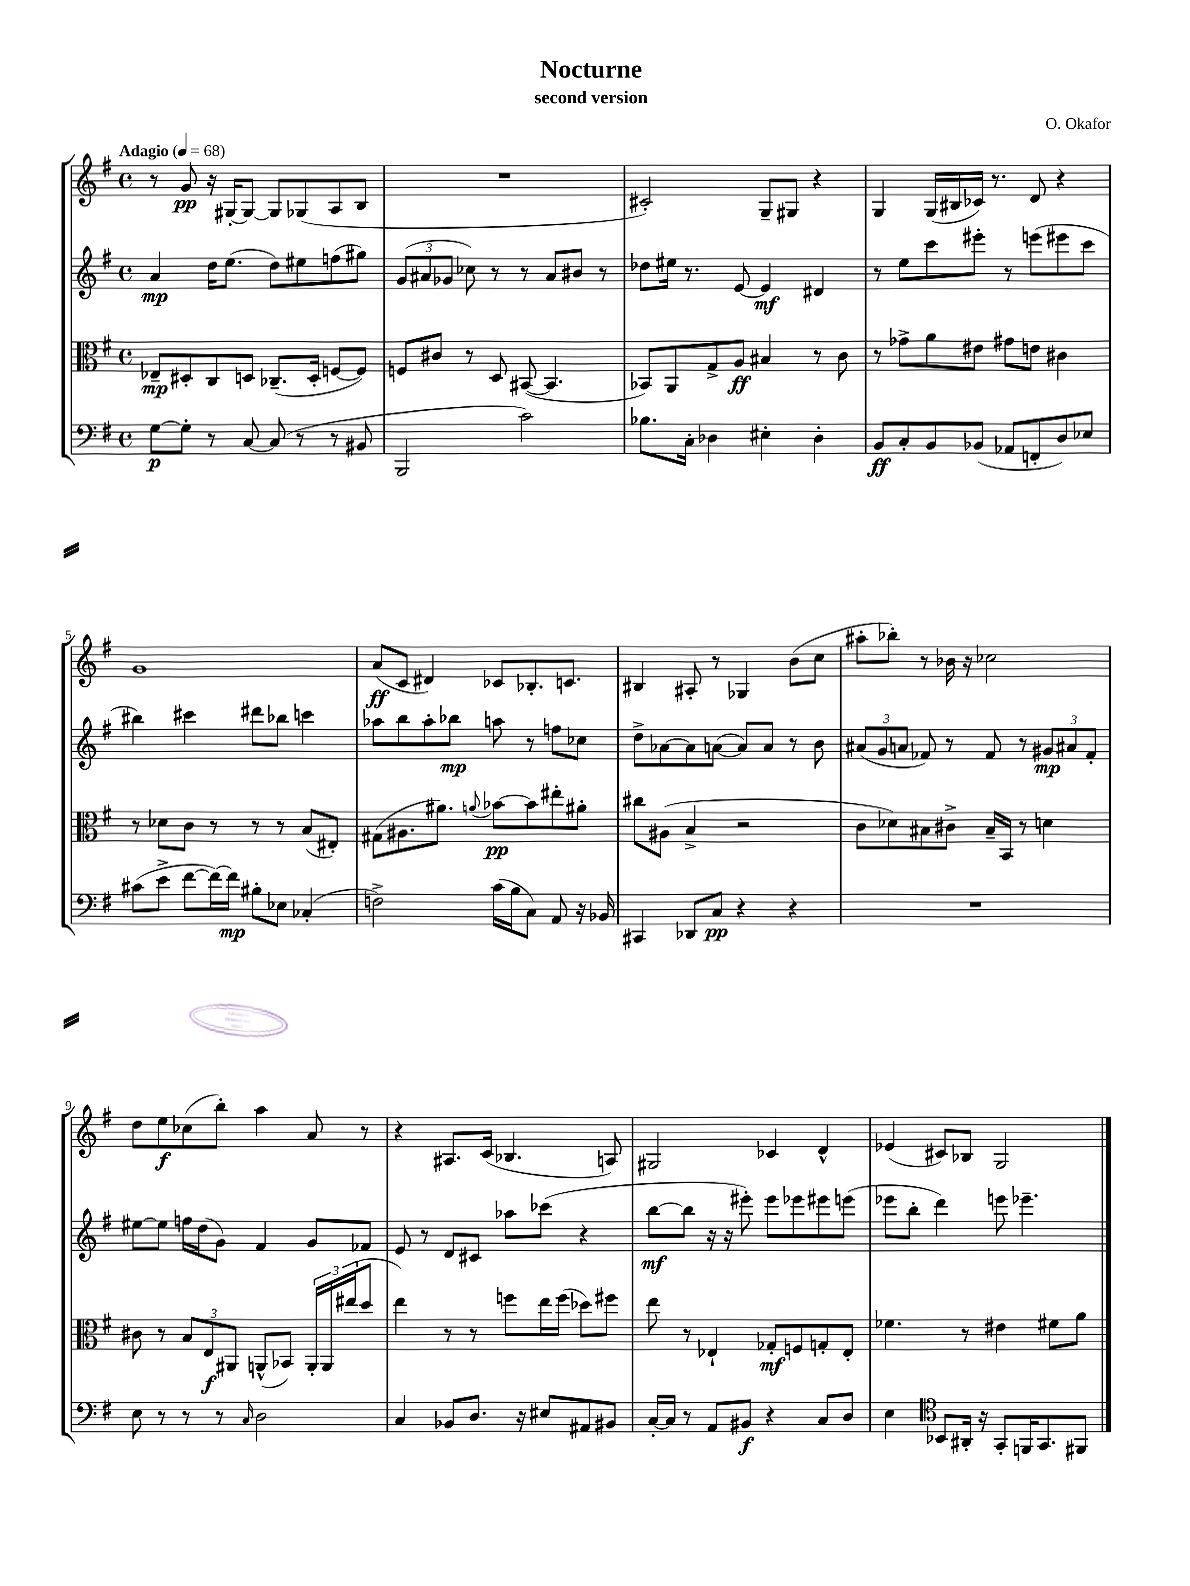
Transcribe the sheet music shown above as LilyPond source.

\header { title = "Nocturne" composer = "O. Okafor" subtitle = "second version" }
<<
\new StaffGroup <<
\new Staff = "s0" {
    \clef treble \key g \major \defaultTimeSignature \time 4/4 \tempo "Adagio" 4 = 68
    r8 g'8\pp r16 gis16~-. gis8~ gis8 ges8( a8 b8 |
    R1 |
    cis'2-.) g8-- gis8 r4 |
    g4 g16( bis16 ces'16) r8. d'8 r4 |
    g'1 |
    a'8\ff( c'8 dis'4) ces'8 bes8.-. c'8. |
    bis4 ais8-. r8 ges4 b'8( c''8 |
    ais''8-. bes''8-.) r8 bes'16 r16 ces''2 |
    d''8 e''8\f ces''8( b''8-.) a''4 a'8 r8 |
    r4 ais8. c'16( bes4. a8) |
    gis2 ces'4 d'4-^ |
    ees'4( cis'8) bes8 g2 \bar "|." |
}
\new Staff = "s1" {
    \clef treble \key g \major \defaultTimeSignature \time 4/4
    a'4\mp d''16 e''8.( d''8) eis''8 f''8( gis''8) |
    \tuplet 3/2 { g'8( ais'8 ges'8 } ces''8) r8 r8 ais'8 bis'8 r8 |
    des''8 eis''16 r8. e'8~ e'4\mf dis'4 |
    r8 e''8 c'''8 eis'''8-. r8 e'''8( eis'''8 c'''8 |
    bis''4) cis'''4 dis'''8 bes''8 c'''4 |
    aes''8 b''8 aes''8-. bes''8\mp a''8 r8 f''8 ces''8 |
    d''8-> aes'8~ aes'8 a'8~( a'8) a'8 r8 b'8 |
    \tuplet 3/2 { ais'8( g'8 a'8 } fes'8) r8 fes'8 r8 \tuplet 3/2 { gis'8\mp ais'8 fes'8-. } |
    eis''8~ eis''8 f''16 d''16( g'8) fis'4 g'8 fes'8 |
    e'8 r8 d'8 cis'8 aes''8 ces'''8( r4 |
    b''8~\mf b''8 r16 r16 eis'''8-.) eis'''8 ees'''8 eis'''8 e'''8( |
    ees'''8 b''8-. d'''4) e'''8 ees'''4.-- \bar "|." |
}
\new Staff = "s2" {
    \clef alto \key g \major \defaultTimeSignature \time 4/4
    ees8--\mp dis8-. c8 d8 ces8.--( d16-. f8~ f8) |
    f8 cis'8 r8 d8 bis,8~( bis,4. |
    bes,8) a,8 g8-> a8\ff bis4 r8 c'8 |
    r8 ges'8-> a'8 eis'8 gis'8 e'8 cis'4 |
    r8 des'8 c'8 r8 r8 r8 b8( eis8-.) |
    gis8( ais8. ais'8.) \appoggiatura { a'8 } bes'8~\pp bes'8 eis''8-. ais'8-. |
    cis''8 ais8( b4-> r2 |
    c'8 des'8) bis8 cis'8-> bis16-- b,16 r8 d'4 |
    cis'8 r8 \tuplet 3/2 { b8 e8\f ais,8 } a,8-^( bes,8) \tuplet 3/2 { a,16-. a,16 eis''16( } d''8 |
    e''4) r8 r8 f''8 e''16 f''16( des''8) fis''8 |
    e''8 r8 ees4-! ges8-.\mf f8 g8-. ees8-. |
    fes'4. r8 eis'4 fis'8 a'8 \bar "|." |
}
\new Staff = "s3" {
    \clef bass \key g \major \defaultTimeSignature \time 4/4
    g8~\p g8-. r8 c8~ c8( r8 r8 bis,8 |
    b,,2 c'2) |
    bes8. c16-. des4 eis4-. des4-. |
    b,8\ff c8-. b,8 bes,8( aes,8 f,8-. d8) ees8 |
    cis'8( e'8-> fis'8~ fis'16~) fis'16\mp bis8-. ees8 ces4-.( |
    f2->) c'16( b16 c8) a,8 r16 bes,16 |
    cis,4 des,8 c8\pp r4 r4 |
    R1 |
    e8 r8 r8 r8 \grace { c16 } d2 |
    c4 bes,8 d8. r16 eis8 ais,8 bis,8 |
    c16~-. c16 r8 a,8 bis,8\f r4 c8 d8 |
    e4 \clef tenor bes,8 ais,16-. r16 g,8-. f,16 g,8. fis,8 \bar "|." |
}
>>
>>
